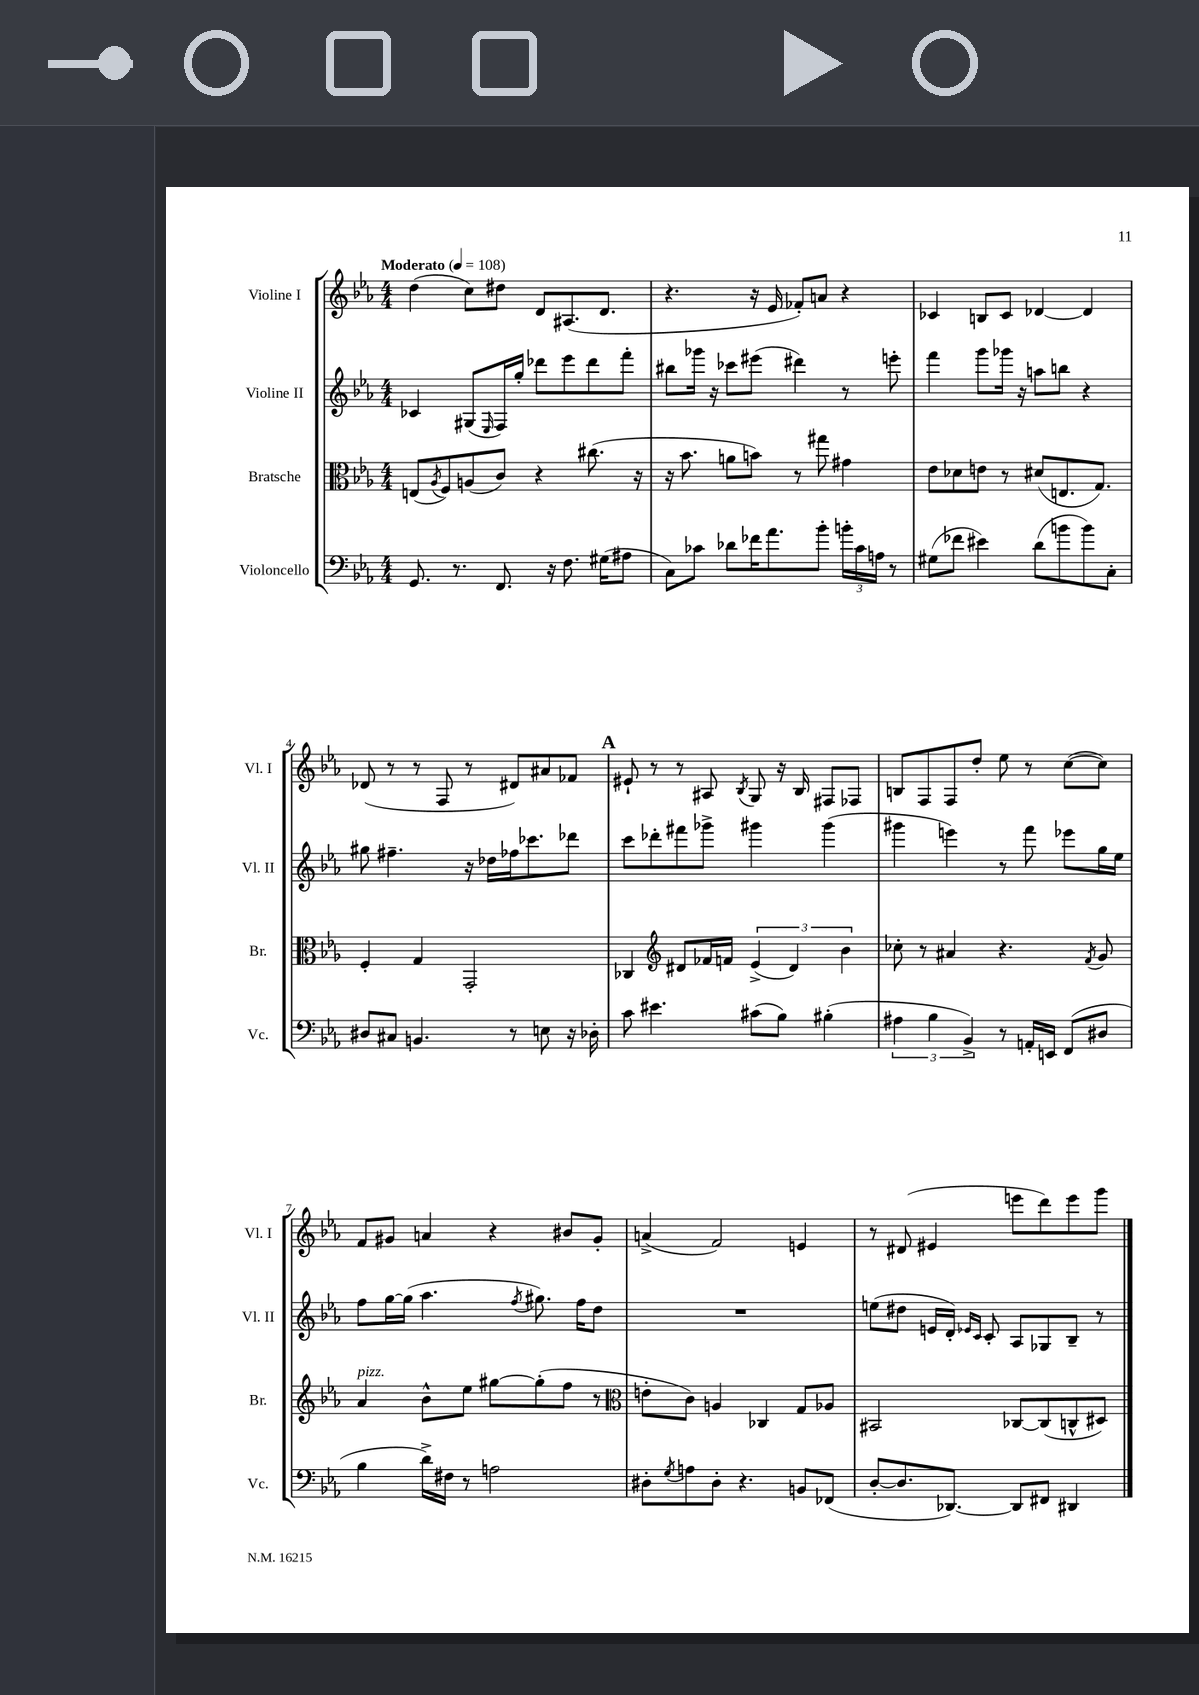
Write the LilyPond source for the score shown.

<<
\new StaffGroup <<
\new Staff = "s0" \with { instrumentName = "Violine I" shortInstrumentName = "Vl. I" } {
    \clef treble \key ees \major \numericTimeSignature \time 4/4 \tempo "Moderato" 4 = 108
    d''4( c''8) dis''8 d'8 ais8.( d'8. |
    r4. r16 ees'16 fes'8-.) a'8 r4 |
    ces'4 b8 ces'8 des'4~ des'4 |
    des'8( r8 r8 f8 r8 dis'8) ais'8 fes'8 |
    \mark \markup { \bold "A" } eis'8-! r8 r8 ais8 \acciaccatura { bes8 } g8 r16 bes16 fis8 fes8 |
    b8 f8 f8 d''8-. ees''8 r8 c''8~( c''8) |
    f'8 gis'8 a'4 r4 bis'8 gis'8-. |
    a'4->( f'2) e'4 |
    r8 dis'8( eis'4 e'''8 d'''8) e'''8 g'''8 \bar "|." |
}
\new Staff = "s1" \with { instrumentName = "Violine II" shortInstrumentName = "Vl. II" } {
    \clef treble \key ees \major \numericTimeSignature \time 4/4
    ces'4 gis8( \grace { ees16 } f16) g''16-. des'''8 ees'''8 des'''8 f'''8-. |
    bis''8 ges'''16 r16 ces'''8 eis'''8( dis'''4) r8 e'''8-. |
    f'''4 g'''8 ges'''16 r16 a''8 b''8 r4 |
    gis''8 fis''4.-- r16 des''16 fes''16 ces'''8. des'''8 |
    \mark \markup { \bold "A" } c'''8 des'''8-. fis'''8 ges'''8-> gis'''4 gis'''4( |
    gis'''4 e'''4) r8 f'''8 ees'''8 g''16 ees''16 |
    f''8 g''16~ g''16( aes''4. \acciaccatura { f''8 } gis''8.) f''16 d''8 |
    R1 |
    e''8( dis''8 e'16 d'16-.) \grace { ees'16 c'16 } c'8-. aes8 ges8 bes8-- r8 \bar "|." |
}
\new Staff = "s2" \with { instrumentName = "Bratsche" shortInstrumentName = "Br." } {
    \clef alto \key ees \major \numericTimeSignature \time 4/4
    e8( \acciaccatura { aes8 } f8) a8( c'8) r4 cis''8.( r16 |
    r16 bes'8. a'8 b'8) r8 gis''8 gis'4 |
    ees'8 des'8 e'8 r8 dis'8( e8. g8.) |
    f4-. g4 g,2-. |
    \mark \markup { \bold "A" } ces4 \clef treble dis'8 fes'16 f'16 \tuplet 3/2 { ees'4->( dis'4) bes'4 } |
    ces''8-. r8 ais'4 r4. \acciaccatura { f'8 } g'8 |
    aes'4^\markup { \italic "pizz." } bes'8-^ ees''8 gis''8~ gis''8-.( f''8 r8 |
    \clef alto e'8-. c'8) a4 ces4 g8 aes8 |
    bis,2 ces8~ ces8( c8-^ dis8) \bar "|." |
}
\new Staff = "s3" \with { instrumentName = "Violoncello" shortInstrumentName = "Vc." } {
    \clef bass \key ees \major \numericTimeSignature \time 4/4
    g,8. r8. f,8. r16 f8. gis16( ais8 |
    c8) ces'8 des'8 fes'16 aes'8. bes'8-. \tuplet 3/2 { b'16-. ces'16 a16 } r8 |
    gis8( fes'8 eis'4) d'8( b'8 b'8) c8-. |
    dis8 cis8 b,4. r8 e8 r16 des16-. |
    \mark \markup { \bold "A" } c'8 eis'4. cis'8( bes8) bis4-.( |
    \tuplet 3/2 { ais4 bes4 bes,4->) } r8 a,16-. e,16 f,8( dis8 |
    bes4 d'16->) fis16 r8 a2 |
    dis8-. \acciaccatura { g8 } a8 dis8-. r4. b,8 fes,8( |
    d8~-. d8. des,8.~) des,8 fis,8 dis,4 \bar "|." |
}
>>
>>
